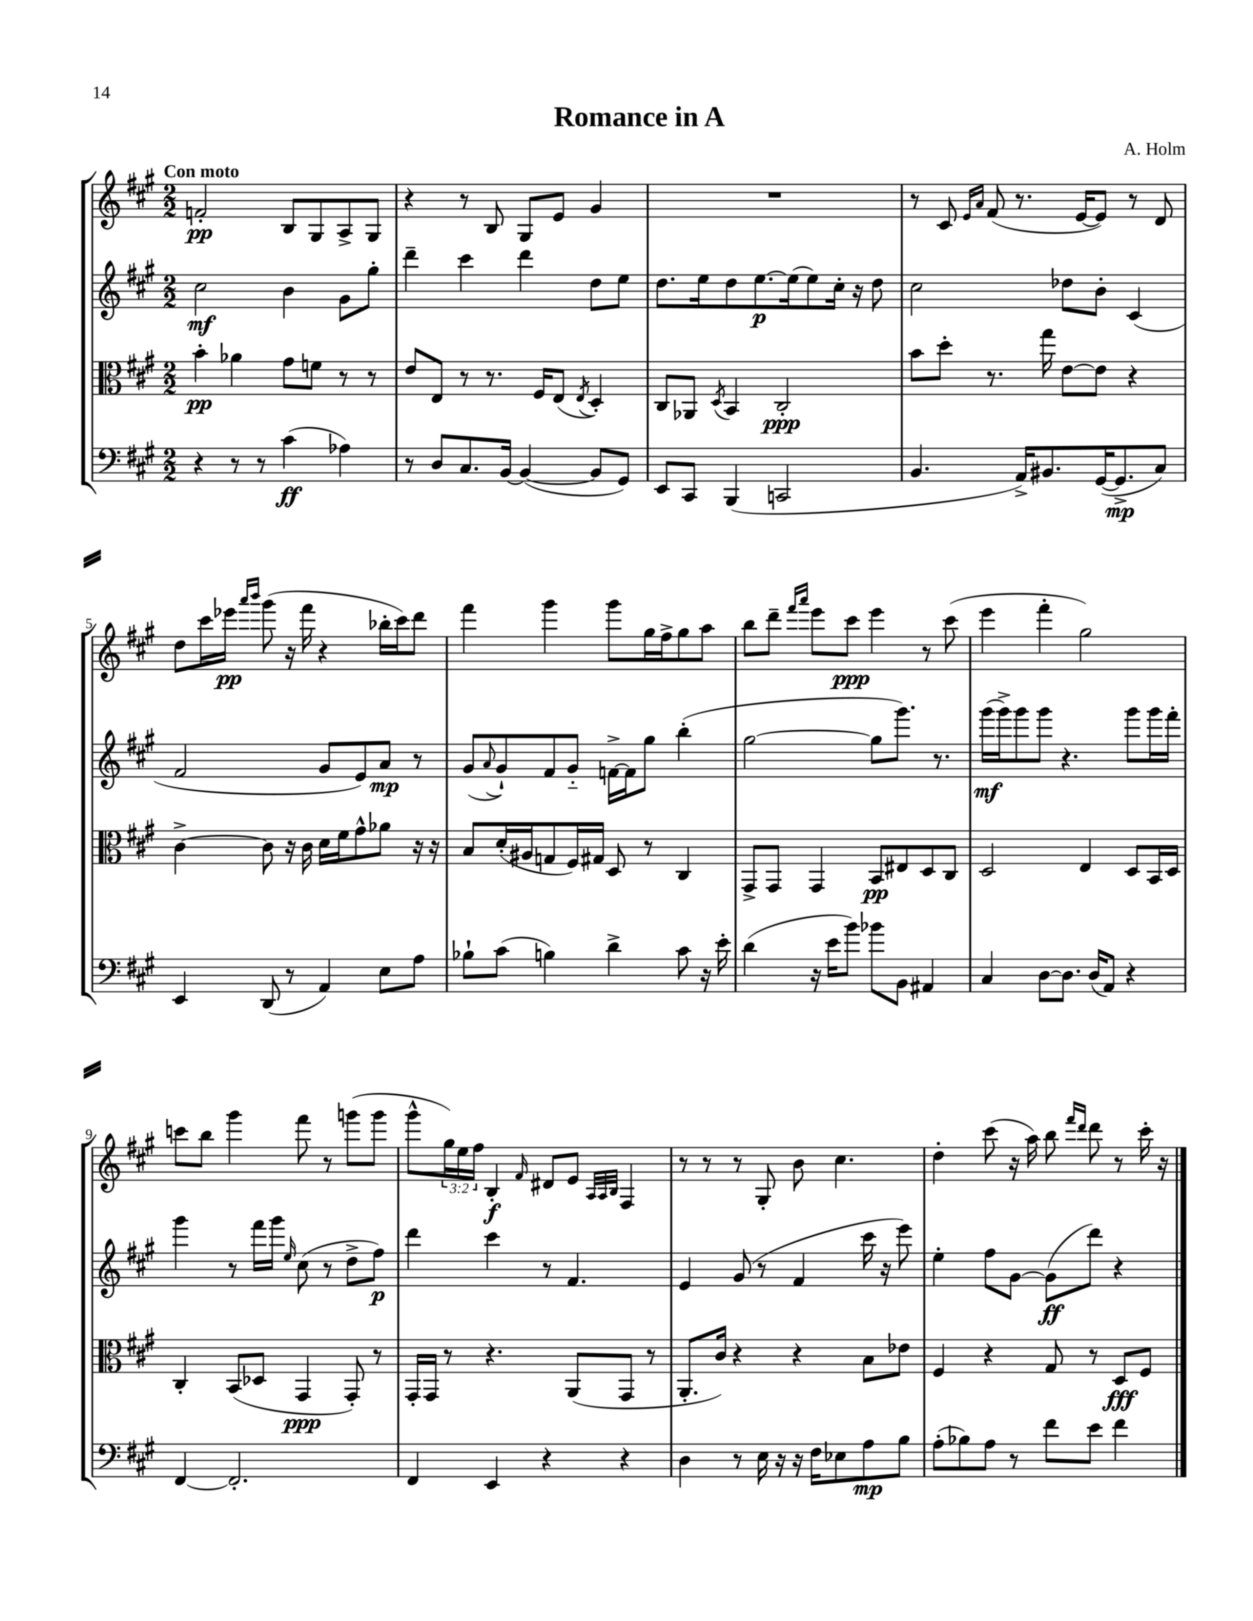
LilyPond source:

\header { title = "Romance in A" composer = "A. Holm" }
<<
\new StaffGroup <<
\new Staff = "s0" {
    \clef treble \key a \major \numericTimeSignature \time 2/2 \override Staff.TupletNumber.text = #tuplet-number::calc-fraction-text \tempo "Con moto"
    f'2-.\pp b8 gis8 a8-> gis8 |
    r4 r8 b8 gis8 e'8 gis'4 |
    R1 |
    r8 cis'8 \grace { e'16 a'16 } fis'8( r8. e'16~ e'8) r8 d'8 |
    d''8 cis'''16 ees'''16\pp \grace { a'''16 b'''16 } gis'''8( r16 fis'''16 r4 bes''16-. cis'''16) d'''8 |
    fis'''4 gis'''4 gis'''8 gis''16 fis''16-> gis''8 a''8 |
    b''8 d'''8-- \grace { fis'''16 a'''16 } e'''8 cis'''8\ppp e'''4 r8 cis'''8( |
    e'''4 fis'''4-. gis''2) |
    c'''8 b''8 gis'''4 fis'''8 r8 g'''8( g'''8 |
    gis'''8-^ \tuplet 3/2 { gis''16) e''16 fis''16 } b4-.\f \grace { fis'16 } dis'8 e'8 \grace { a32 a32 b32 } fis4 |
    r8 r8 r8 gis8-. b'8 cis''4. |
    d''4-. cis'''8( r16 a''16) b''8 \grace { fis'''16 d'''16 } d'''8 r8 cis'''16-. r16 \bar "|." |
}
\new Staff = "s1" {
    \clef treble \key a \major \numericTimeSignature \time 2/2
    cis''2\mf b'4 gis'8 gis''8-. |
    d'''4-- cis'''4 d'''4 d''8 e''8 |
    d''8. e''16 d''8 e''8.~\p e''16( e''8) cis''16-. r16 d''8 |
    cis''2 des''8 b'8-. cis'4( |
    fis'2 gis'8 e'8) a'8\mp r8 |
    gis'8( \appoggiatura { a'8 } gis'8-!) fis'8 gis'8-_ f'16~-> f'16 gis''8 b''4-.( |
    gis''2~ gis''8 gis'''8.) r8. |
    gis'''16\mf( gis'''16->) gis'''8 gis'''8 r4. gis'''8 gis'''16 fis'''16-. |
    gis'''4 r8 fis'''16 gis'''16 \grace { e''16 } cis''8( r8 d''8-> fis''8\p) |
    d'''4 cis'''4 r8 fis'4. |
    e'4 gis'8( r8 fis'4 cis'''16 r16 e'''8) |
    e''4-. fis''8 gis'8~ gis'8\ff( d'''8) r4 \bar "|." |
}
\new Staff = "s2" {
    \clef alto \key a \major \numericTimeSignature \time 2/2
    b'4-.\pp aes'4 gis'8 f'8 r8 r8 |
    e'8 e8 r8 r8. fis16 e8( \acciaccatura { e8 } d4-.) |
    cis8 aes,8 \acciaccatura { d8 } b,4 cis2-.\ppp |
    b'8 d''8-. r8. gis''16 e'8~ e'8 r4 |
    cis'4~-> cis'8 r16 cis'16 d'16 fis'16 gis'8-^ aes'8 r16 r16 |
    b8 d'16-.( ais16 g8 fis16) gis16 d8 r8 cis4 |
    gis,8-> gis,8 gis,4 b,8\pp eis8 d8 cis8 |
    d2 e4 d8 b,16 d16 |
    cis4-. b,8( des8 gis,4\ppp gis,8-.) r8 |
    gis,16-. gis,16 r8 r4. a,8( gis,8 r8 |
    a,8.-. cis'16) r4 r4 b8 ees'8 |
    fis4 r4 gis8 r8 d8\fff fis8 \bar "|." |
}
\new Staff = "s3" {
    \clef bass \key a \major \numericTimeSignature \time 2/2
    r4 r8 r8 cis'4\ff( aes4) |
    r8 d8 cis8. b,16~ b,4~( b,8 gis,8) |
    e,8 cis,8 b,,4( c,2 |
    b,4. a,16->) bis,8. gis,16~( gis,8.->\mp cis8) |
    e,4 d,8( r8 a,4) e8 a8 |
    bes8-! cis'8( b4) d'4-> cis'8 r16 e'16-. |
    d'4( r16 e'16 b'8) bes'8 b,8 ais,4 |
    cis4 d8~ d8. d16( a,8) r4 |
    fis,4~ fis,2.-. |
    fis,4 e,4 r4 r4 |
    d4 r8 e16 r16 r16 fis16 ees8 a8\mp b8 |
    a8-.( bes8) a8 r8 fis'8 e'8 fis'4 \bar "|." |
}
>>
>>
